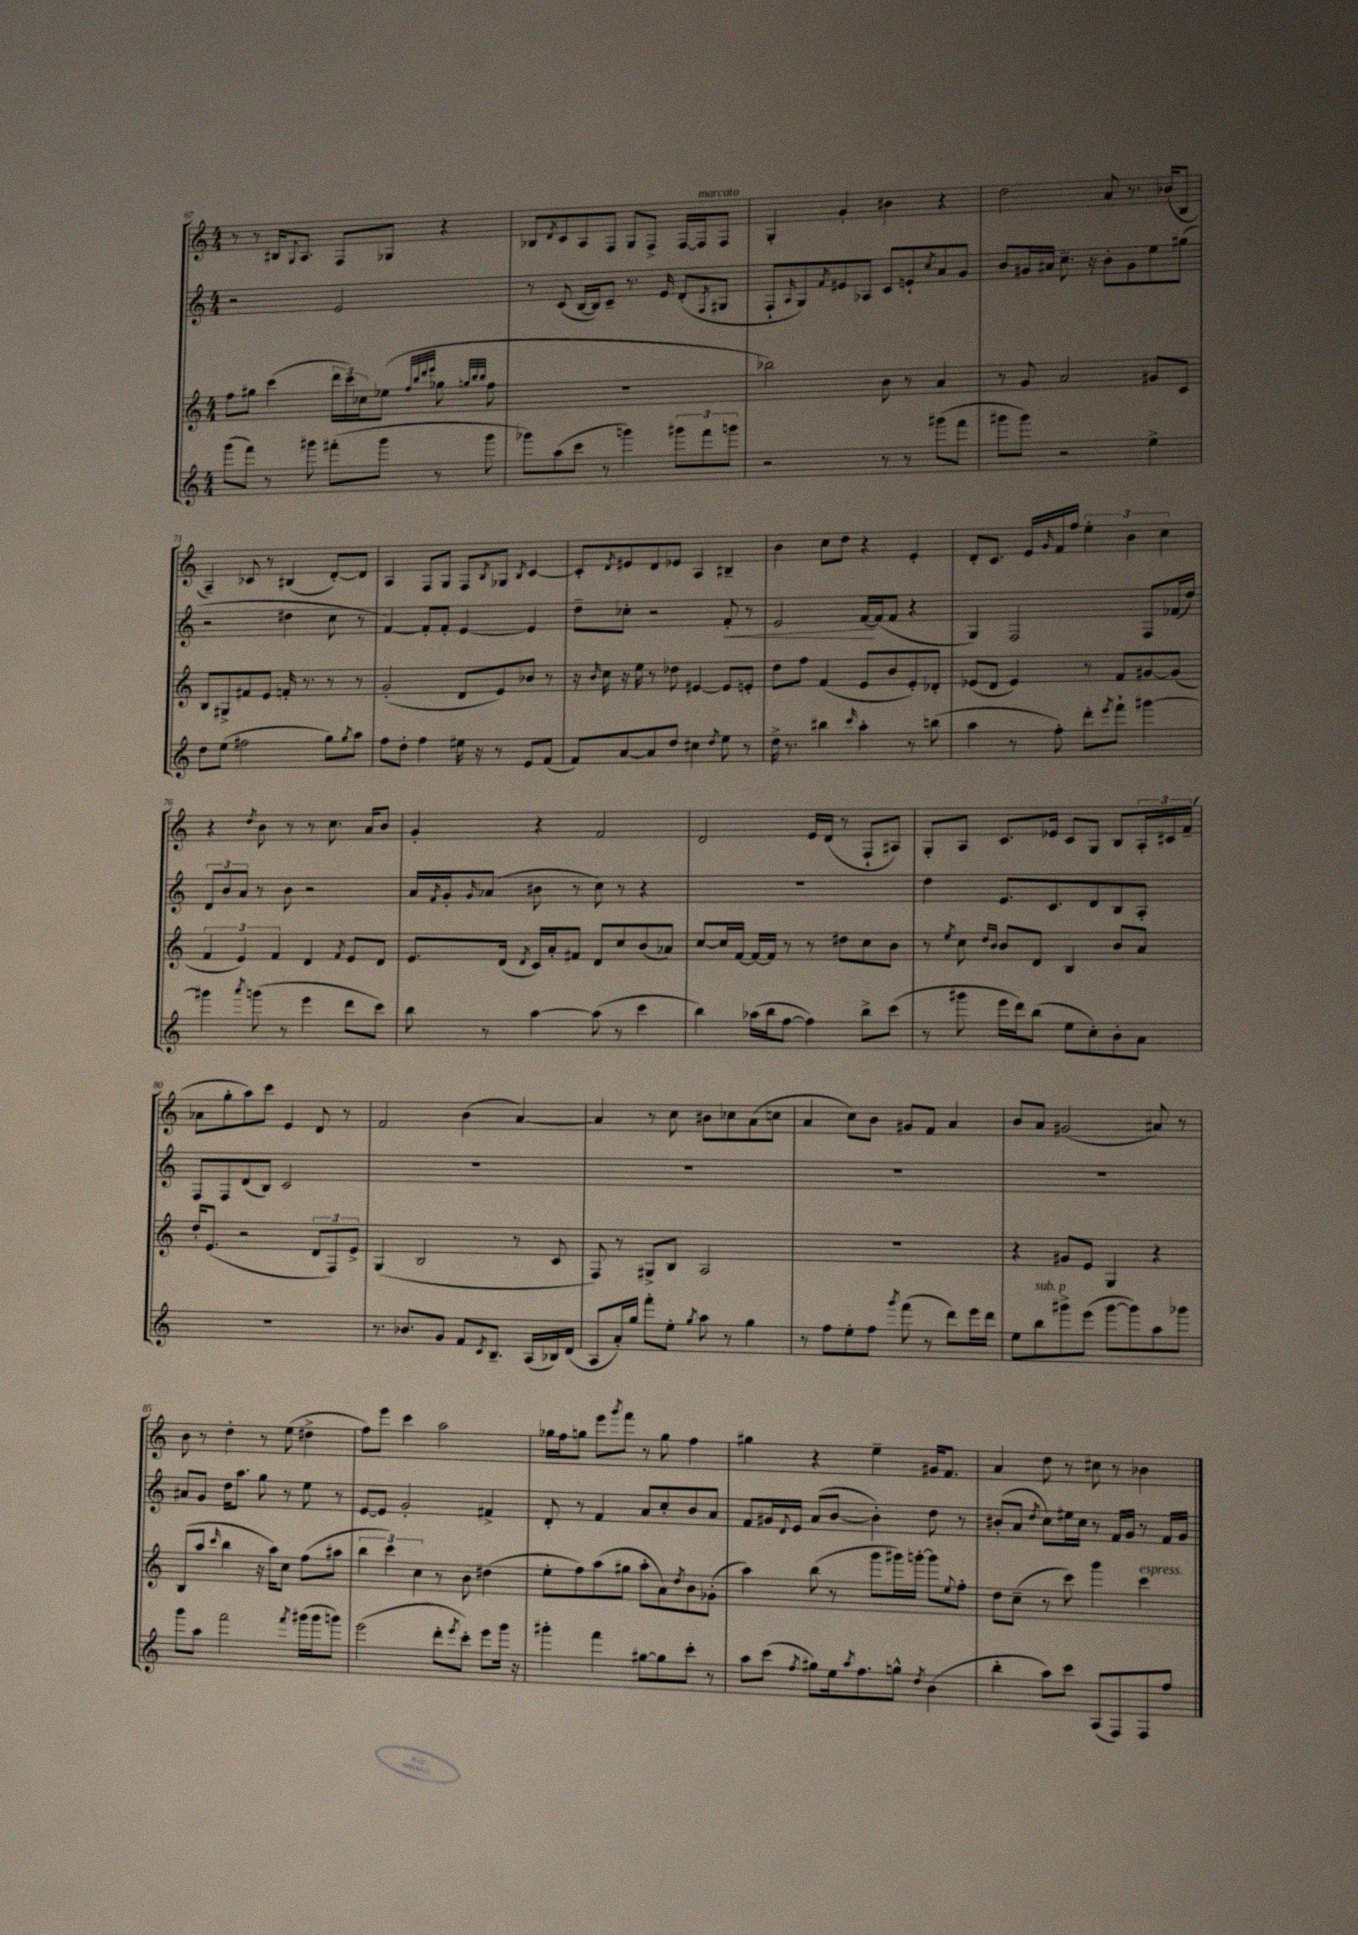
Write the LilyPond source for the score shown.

<<
\new StaffGroup <<
\new Staff = "s0" {
    \clef treble \key c \major \numericTimeSignature \time 4/4
    r8 r8 bis16 \appoggiatura { g8 } a8. f8 ges8 r4 |
    bes8 \acciaccatura { d'8 } c'8 a8 f8 g8 f8-> f16~ f16^\markup { \italic "marcato" } f8 |
    g4-. g'4-. bis'4 r4 |
    d''2 a'8 r8. bes'16( b8 |
    a4--) ces'8 r8 bis4( d'8~-.) d'8 |
    a4 f8 g8 f8 \acciaccatura { b8 } ges8 \acciaccatura { b8 } c'4~ |
    c'8-. \acciaccatura { d'8 } eis'8 d'8 ees'8 a4 bis4-- |
    b'4 c''8 d''8 r4 e'4-. |
    d'8-. c'8. e'16 \grace { g'16 } f'16 f''16 \tuplet 3/2 { e''4-. b'4 c''4 } |
    r4 \acciaccatura { d''8 } b'8 r8 r8 c''8. a'16 b'8 |
    g'4-. r4 f'2 |
    d'2 e'16 d'16( r8 f8-! ais8) |
    g8-. a8 c'8. ees'16 c'8 g8 b8 \tuplet 3/2 { a16-. cis'16 f'16--( } |
    aes'8 g''8-. a''8) c'''8 e'4 d'8 r8 |
    f'2 b'4( a'4~) |
    a'4 r8 c''8 bis'8 ces''8 a'8( c''8 |
    a'4 c''8) b'8 gis'8 f'8 a'4 |
    b'8 a'8 gis'2( ais'8) r8 |
    b'8 r8 d''4-. r8 e''8( dis''4-> |
    f''8) e'''8 c'''4 a''2 |
    ges''16 f''16 g''8 e'''8 \acciaccatura { g'''8 } f'''8 r8 g''8 f''4 |
    gis''4 r4 e''4-- gis'16 f'8. |
    a'4 d''8 r8 cis''8 r8 bes'4 \bar "|." |
}
\new Staff = "s1" {
    \clef treble \key c \major \numericTimeSignature \time 4/4
    r2 e'2 |
    r8 c'8( b16~ b16) c'8-- r8. e'16 d'8-.( \acciaccatura { f8 } gis8 |
    f8-! \grace { a16 } g8) \acciaccatura { f'8 } eis'8 aes8 c'8 e'8-! \acciaccatura { c''8 } a'8 g'8 |
    b'8 gis'16 ais'16 c''8.-- r16 b'8-. gis'8 e''8 gis''8( |
    r2 dis''4 c''8 r8 |
    f'4~) f'8-. f'8-. e'4~ e'4 |
    d''8-- ces''8-. r2 f'8-.\< r8 |
    e'2 f'16~\! f'16( f'8 r4 |
    g4) f2 f8 fes'16( d''16) |
    \tuplet 3/2 { d'8 b'8 a'8 } r8 b'8 r2 |
    a'16 \acciaccatura { f'8 } g'16-. \grace { g'16 } aes'8( bis'8 r8 c''8) r8 r4 |
    R1 |
    d''4 e'8. c'8. d'8 b8 a8-. |
    f8 f8 d'8( b8) c'2 |
    R1 |
    R1 |
    R1 |
    R1 |
    ais'8 g'8 d''16 a''8. g''8 r8 e''8 r8 |
    e'8~ e'8 g'2-. fis'4-> |
    d'8-. r8 f'4 a'8 c''8-. b'8 a'8 |
    f'8 gis'16 \appoggiatura { d'8 } e'16 a'8( b'8~ b'4-.) d''8 r8 |
    bis'8-.( a'8 \acciaccatura { d''8 } c''8) eis''16 c''16 r8 f'16 g'16 r8 f'16 g'16 \bar "|." |
}
\new Staff = "s2" {
    \clef treble \key c \major \numericTimeSignature \time 4/4
    f''8 gis''8 c'''4( \tuplet 3/2 { d'''16 c'''16) ces''16 } ees''8( \grace { f''32 b''32 d'''32 e'''32 } ges''8 \grace { g''32 b''32 b''32 } f''8 |
    R1 |
    bes''2) b'8 r8 a'4 |
    r8 g'8 a'2 gis'8 c'8 |
    b8 gis8-> fis'8 e'8 f'16-. r8. r8 r8 |
    g'2-.( d'8 e'8) bes'8 r8 |
    r16 \grace { b'16 } c''16 r16 e''16 r8 des''8 eis'4~ eis'8 e'8-. |
    d''8 f''8 f'4( e'8 b'8 e'8-.) des'8-. |
    ees'8( d'8 ees'4) r8 f'8 gis'8~ gis'8( |
    \tuplet 3/2 { f'4 e'4) f'4 } d'4 \acciaccatura { f'8 } e'8 d'8 |
    e'8. d'16( \acciaccatura { d'8 } c'16) a'16-. fis'8 d'8 c''8 b'8( aes'8) |
    c''8~ c''16 f'16~ f'16~ f'16 r8 r8 dis''8 c''8 b'8 |
    r8 \acciaccatura { e''8 } c''8 \grace { d''16 b'16 } b'8 d'8 b4 b'8 a'8 |
    d''16-. e'8.( r2 \tuplet 3/2 { d'8 f8) e'8-> } |
    g4( b2 r8 c'8 |
    f8) r8 gis8-> b8 a2 |
    R1 |
    r4 gis'8 e'8 g4 r4 |
    b8( a''8 \grace { c'''16 } b''4 r16 a''16) c''8 f''8( ais''8 |
    \tuplet 3/2 { b''4 c'''4) c''4 } r8 b'8 dis''4( |
    e''8-. f''8) a''8( gis''8 a''8-. a'8) \acciaccatura { d''8 } b'8 ges'8-.( |
    a''4) b''8( r8 g'''8 gis'''16) g'''16~-. g'''8 \appoggiatura { e''8 } f''8-. |
    d''8 c''8--( r8 c'''8) g'''4 c'''4^\markup { \italic "espress." } \bar "|." |
}
\new Staff = "s3" {
    \clef treble \key c \major \numericTimeSignature \time 4/4
    g'''8( f'''8) r8 gis'''8 fis'''8-.( gis'''8 r8 gis'''8 |
    ges'''8) a''8( c'''8 r8 g'''4) \tuplet 3/2 { gis'''8 f'''8 g'''8 } |
    r2 r8 r8 gis'''8( f'''8 |
    gis'''8 gis'''8) r2 e''4-> |
    d''8 e''8( fis''2 g''8) \acciaccatura { g''8 } a''8 |
    f''8 d''8-. f''4 eis''16 r16 r8 e'8 f'8( |
    f'8) a'8~ a'8 d''8 cis''4 \acciaccatura { d''8 } e''8 r8 |
    d''16-> r8. bis''4 \grace { c'''16 } a''4-. r8 b''8( |
    a''4 r8 f''8-.) d'''8-. \acciaccatura { e'''8 } f'''8-! gis'''4~ |
    gis'''4 \acciaccatura { a'''8 } g'''8( r8 e'''4 d'''8 c'''8) |
    b''8 r8 a''4~ a''8( r8 c'''4 |
    b''4) aes''16( b''16 f''8~ f''4) b''8-> c'''8( |
    r8 gis'''8 e'''16 d'''16) b''8( e''8 c''8-.) b'8-. a'8 |
    R1 |
    r8. bes'8. g'8 f'8 \acciaccatura { c'8 } b8.-- a16( bes16) d'16( |
    a8 a'16-.) g''16 f'''8-. e''8-. \acciaccatura { g''8 } a''8 r8 g''4 |
    r8 f''8 e''8-. f''8 \acciaccatura { g'''8 } f'''8( r8 d'''8) e'''16 d'''16 |
    e''8 b''8^\markup { \italic "sub. p" } gis'''8-> e'''8( gis'''8~ gis'''8) a''8 ges'''8 |
    g'''8 a''8 f'''2 \acciaccatura { f'''8 } gis'''16( gis'''16 g'''8) |
    e'''2( d'''8-. \acciaccatura { e'''8 } c'''8-.) e'''8 g'''16 r16 |
    gis'''4-. f'''4 gis''8~ gis''8 c'''8-. r8 |
    a''8 c'''8( \acciaccatura { f''8 } gis''8) e''16 \acciaccatura { a''8 } f''8. g''8-^ \acciaccatura { d''8 } b'4( |
    b''4-. a''8) c'''8 a8( f8) f8 f''8 \bar "|." |
}
>>
>>
\layout { \context { \Score currentBarNumber = #67 } }
